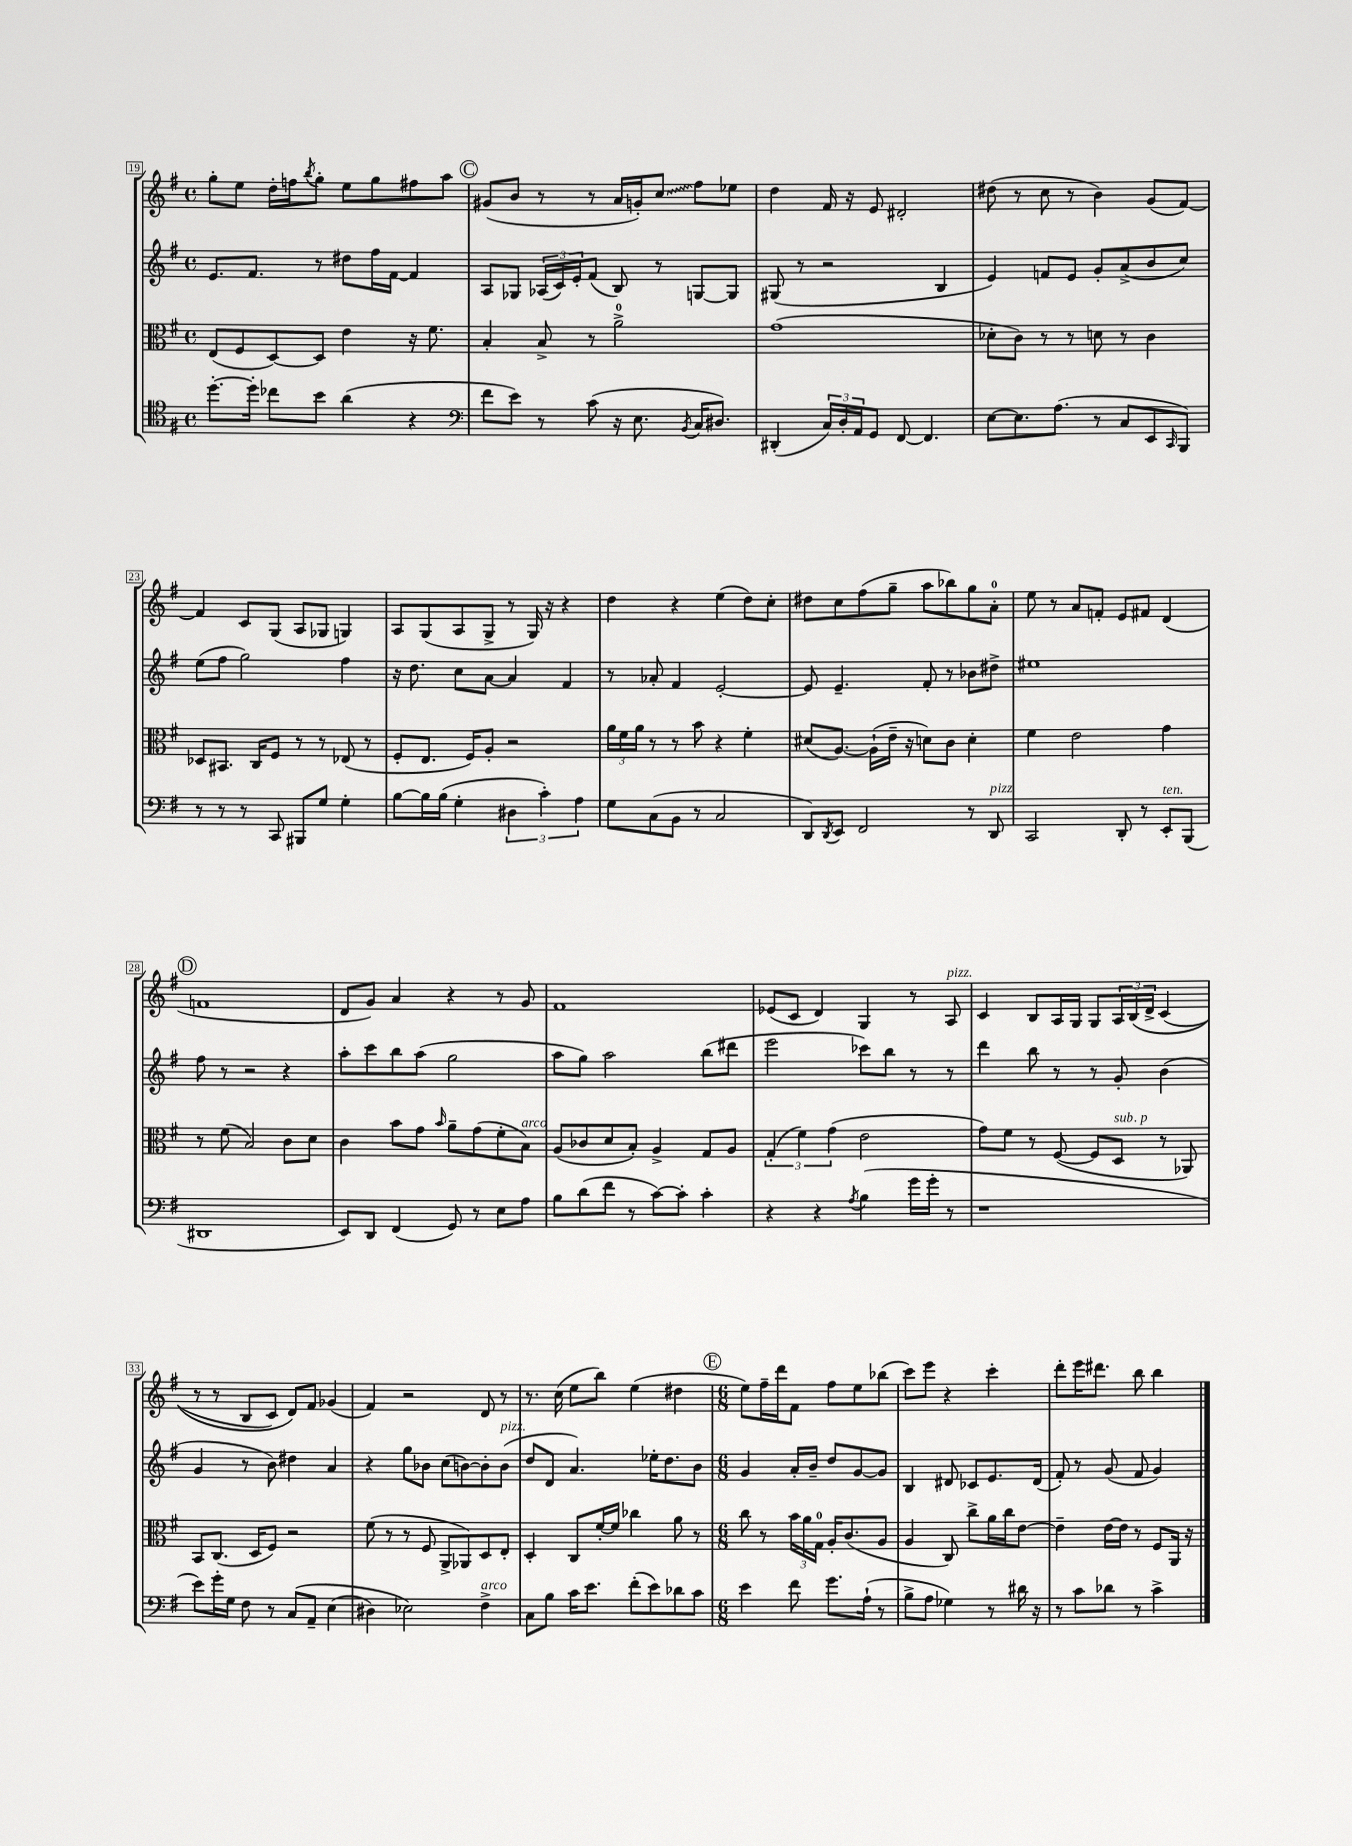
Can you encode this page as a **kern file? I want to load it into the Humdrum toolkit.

**kern	**kern	**kern	**kern
*staff4	*staff3	*staff2	*staff1
*clefC4	*clefC3	*clefG2	*clefG2
*k[f#]	*k[f#]	*k[f#]	*k[f#]
*M4/4	*M4/4	*M4/4	*M4/4
*met(c)	*met(c)	*met(c)	*met(c)
[8.dd'\L	(8E/L	8.e/L	8gg'\L
.	8F#/	.	8ee\J
16dd'\]Jk	.	8.f#/J	.
8cc-\L	[8D/)	.	16dd'\LL
.	.	.	16ff\J
.	.	.	8qbb/
8b\J	8D/]J	8r	8gg'\J
(4a\	4e\	8dd#\L	8ee\L
.	.	16ff#\L	8gg\
.	.	[16f#\JJ	.
4r	16r	4f#/]	8ff#\
.	8.f#\	.	.
.	.	.	8aa\J
=	=	=	=
*clefF4	*	*	*
8f#\L	4B'/	8A/L	(8g#/L
8e\J)	.	8G-/J	8b/J
8r	8B^/	(24A-/LL	8r
.	.	24c/)	.
.	.	24e'/J	.
(8c\	8r	(8f#/J	8r
16r	2a^\	8B/)	16a/LL
8.E\	.	.	16g'/J)
.	.	8r	8cc/J
8qBB/	.	.	.
16C/LK	.	[8G/L	8ff#\L
8.D#/J)	.	.	.
.	.	8G/]J	8ee-\J
=	=	=	=
(4DD#'/	(1g	(8G#/	4dd\
.	.	8r	.
24C/LL)	.	2r	16f#/
24D'/	.	.	.
.	.	.	16r
24AA/J	.	.	.
8GG/J	.	.	8e/
[8FF#/	.	.	2d#'/
4.FF#/]	.	.	.
.	.	4B/	.
=	=	=	=
[8E\L	8d-'\L	4e/)	(8dd#\
8.E\]	8c\J)	.	8r
.	8r	8f/L	8cc\
(8.A\J	.	.	.
.	8r	8e/J	8r
8r	8d\	8g'/L	4b\)
8C/L	8r	(8a^/	.
8EE/	4c\	8b/	(8g/L
16qqCC/	.	.	.
8BBB/J)	.	8cc/J)	[8f#/J)
=	=	=	=
8r	8D-/L	(8ee\L	4f#/]
8r	8.BB#/J	8ff#\J	.
8r	.	2gg\)	8c/L
.	16C/LK	.	.
8CC/	8F#/J	.	(8G/J
8BBB#/L	8r	.	8A/L
8G/J	8r	.	8G-/J
4G'\	(8E-/	4ff#\	4G/)
.	8r	.	.
=	=	=	=
[8B\L	8F#'/L	16r	8A/L
.	.	8.dd\	.
16B\]L	8.E/J	.	(8G/
(16B\JJ	.	.	.
4G'\	.	8cc\L	8A/
.	16F#/LK)	.	.
.	8A'/J	[8a\J	8G^/J
6D#\	2r	4a/]	8r
.	.	.	16G/)
6c'\)	.	.	.
.	.	.	16r
.	.	4f#/	4r
6A\	.	.	.
=	=	=	=
8G\L	24a\LL	8r	4dd\
.	24f#\	.	.
.	24a\JJ	.	.
(8C\	8r	8a-'/	.
8BB\J	8r	4f#/	4r
8r	8b\	.	.
2C/	4r	[2e'/	(4ee\
.	4f#'\	.	8dd\L)
.	.	.	8cc'\J
=	=	=	=
8DD/L)	(8d#/L	8e/]	8dd#\L
8qDD/	.	.	.
8EE/J	[8.A/J)	4.e~/	8cc\
2FF#/	.	.	(8ff#\
.	(16A`\]LL	.	.
.	16e~\JJ	.	8gg~\J
.	16r	.	.
.	8d\L)	8f#'/	8aa\L
.	8c\J	8r	8bb-\)
8r	4d'\	8b-\L	8gg\
8DD/	.	8dd#^\J	8a'\J
=	=	=	=
2CC/	4f#\	1ee#	8ee\
.	.	.	8r
.	2e\	.	8a/L
.	.	.	8f'/J
8DD'/	.	.	8e/L
8r	.	.	8f#/J
8EE'/L	4g\	.	(4d/
(8BBB/J	.	.	.
=	=	=	=
1DD#	8r	8ff#\	1f
.	(8f#\	8r	.
.	2B/)	2r	.
.	8c\L	4r	.
.	8d\J	.	.
=	=	=	=
8EE/L)	4c\	8aa'\L	8d/L
8DD/J	.	8ccc\	8g/J)
(4FF#/	8b\L	8bb\	4a/
.	8g\J	(8aa\J	.
.	16qqb/	.	.
8GG/)	8a~\L	2gg\	4r
8r	(8g\	.	.
8E\L	8f#'\	.	8r
8A\J	8B\J)	.	8g/
=	=	=	=
8B\L	(8A/L	8aa\L	1f#
(8d\	8c-/	8gg\J)	.
8f#\J	8d/	2aa\	.
8r	8B'/J)	.	.
[8c\L)	4A^/	.	.
8c'\]J	.	.	.
4c'\	8G/L	(8bb\L	.
.	8A/J	8ddd#\J	.
=	=	=	=
4r	(6G'/	2eee\	(8e-/L
.	.	.	8c/J
.	6f#\)	.	.
4r	.	.	4d/)
.	(6g\	.	.
8qA/	.	.	.
(4B\	2e\	8ccc-\L)	4G/
.	.	8bb\J	.
16g\LL	.	8r	8r
16g'\JJ	.	.	.
8r	.	8r	8A/
=	=	=	=
1r	8g\L)	4ddd\	4c/
.	8f#\J	.	.
.	8r	8bb\	8B/L
.	([8F#/	8r	16A/L
.	.	.	16G/JJ
.	8F#/]L	8r	8G/L
.	8D/J	8g'/	24A/L
.	.	.	&(24B/
.	.	.	24d^/JJ
.	8r	(4b\	(4c/
.	8AA-/)	.	.
=	=	=	=
8e\L)	8BB/L	4g/	8r
16g'\L	(8.C/J	.	8r
16G\JJ	.	.	.
8F#\	.	8r	8B/L
.	16D/LK	.	.
8r	8F#/J)	8b\)	8c/J)
&(8C/L	2r	4dd#\	8d/L&)
8AA~/J	.	.	8f#/J
(4E\	.	4a/	(4g-/
=	=	=	=
4D#\)	(8f#\	4r	4f#/)
.	8r	.	.
2E-\&)	8r	8gg\L	2r
.	8F#/	8b-\J	.
.	8AA^/L	(8cc\L	.
.	8AA-/)	[8b\)	.
4F#^\	8D/	8b'\]	8d/
.	8E'/J	(8b\J	8r
=	=	=	=
8C\L	4D'/	8dd/L	8.r
8B\J	.	8d/J	.
.	.	.	(16cc\
16c\LK	8C/L	4.a/)	8ee\L
8.e\J	.	.	.
.	[16f#'/L	.	8bb\J)
.	16f#/]JJ	.	.
(8f#'\L	4cc-\	.	(4ee\
8e\)	.	16ee-'\LK	.
.	.	8.dd\	.
8d-\	8a\	.	4dd#\
8c\J	8r	8b\J	.
=	=	=	=
*M6/8	*M6/8	*M6/8	*M6/8
4e\	8cc\	4g/	8ee\L)
.	8r	.	16ff#~\L
.	.	.	16ddd\J
8f#\	24b\LL	16a'/LL	8f#\J
.	24a\	.	.
.	.	16b~/JJ	.
.	24G\JJ	.	.
8.g\L	16A'/LK	8dd/L	8ff#\L
.	(8.c/	.	.
.	.	[8g/	8ee\
(16A`\Jk	.	.	.
8r	8A/J	8g/]J	(8bb-\J
=	=	=	=
8B^\L	4A/	4B/	8ccc\L)
8A\J	.	.	8eee\J
4G-\)	8C/)	8d#/	4r
.	8cc^\L	8c-/L	.
8r	16a\L	8.e/	4ccc'\
.	16cc\J	.	.
16d#\	[8e\J	.	.
16r	.	(16d#/Jk	.
=	=	=	=
8r	4e~\]	8f#'/)	8ddd'\L
8c\L	.	8r	16eee\K
.	.	.	8.ddd#\J
8d-\J	[16e\LL	(8g/	.
.	16e\]JJ	.	.
8r	8r	8f#/	8bb\
4c^\	8F#/L	4g/)	4bb\
.	16AA/Jk	.	.
.	16r	.	.
==	==	==	==
*-	*-	*-	*-
